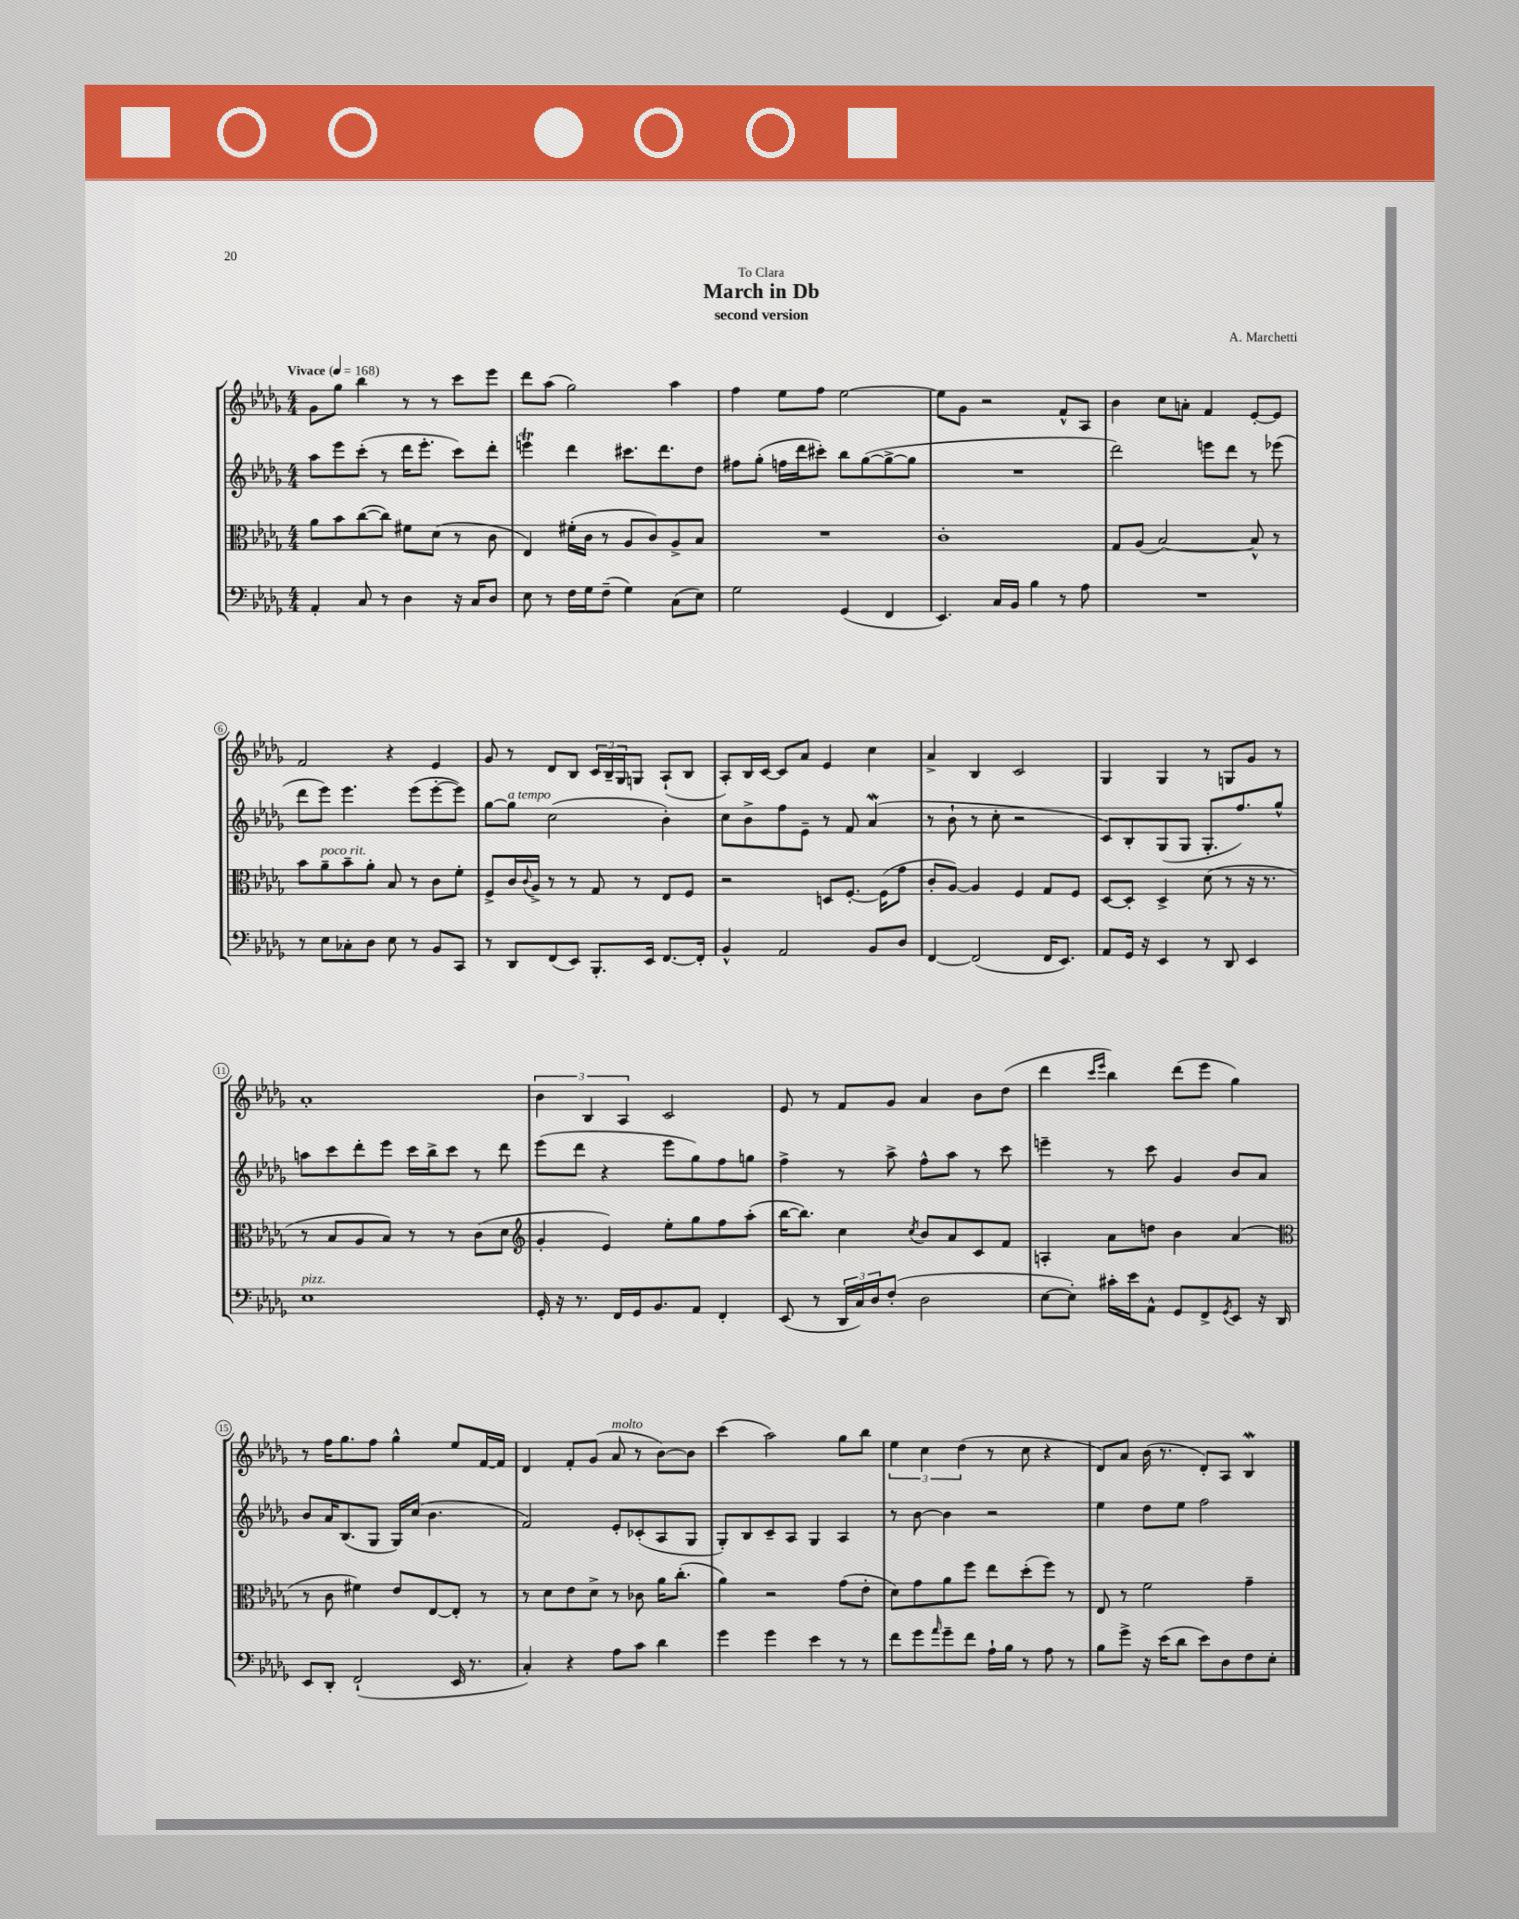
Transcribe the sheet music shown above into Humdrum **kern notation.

**kern	**kern	**kern	**kern
*staff4	*staff3	*staff2	*staff1
*clefF4	*clefC3	*clefG2	*clefG2
*k[b-e-a-d-g-]	*k[b-e-a-d-g-]	*k[b-e-a-d-g-]	*k[b-e-a-d-g-]
*M4/4	*M4/4	*M4/4	*M4/4
*MM168	*MM168	*MM168	*MM168
4AA-'	8a-	8aa-	8g-
.	8b-	8eee-	8gg-
8C	([8cc	(8ccc'	4bb-
8r	8cc])	8r	.
4D-	8f#	16ddd-	8r
.	.	8.eee-'	.
.	(8d-	.	8r
16r	8r	8ccc)	8ccc
16C	.	.	.
8D-	8c	8ddd-'	8eee-
=	=	=	=
8E-	4E-)	4eee	8ddd-
8r	.	.	(8aa-
16F	(16f#'	4ddd-	2gg-)
16G-	16c	.	.
(8F~	8r	.	.
4G-)	8A-	8.ccc#	.
.	8c)	.	.
.	.	8.ddd-	.
(8C	8A-^	.	4aa-
8E-)	8B-	8dd-	.
=	=	=	=
2G-	1r	8ff#	4ff
.	.	(8gg-'	.
.	.	16ff	8ee-
.	.	16ddd-	.
.	.	8ccc#')	8ff
(4GG-	.	8bb-	[2ee-
.	.	([8gg-	.
4FF	.	8gg-^_	.
.	.	8gg-]	.
=	=	=	=
4.EE-)	1c'	1r	8ee-]
.	.	.	8g-
.	.	.	2r
16C	.	.	.
16BB-	.	.	.
4B-	.	.	.
8r	.	.	8f^^
8A-	.	.	8A-
=	=	=	=
1r	8G-	2ddd-)	4b-
.	(8A-	.	.
.	[2B-)	.	8cc
.	.	.	8a'
.	.	8eee	4f
.	.	8ddd-	.
.	8B-^^]	8r	[8e-'
.	8r	(8eee-	8e-]
=	=	=	=
8r	8b-	8ddd-	2f
8E-	8a-~	8eee-)	.
8C-'	8b-~	4.eee-	.
8D-	8a-'	.	.
8E-	8B-	.	4r
8r	8r	(8eee-	.
8BB-	8c	[8eee-'	4e-
8CC	8f'	8eee-])	.
=	=	=	=
8r	8F^	[8gg-	8g-
8DD-	16c	8gg-]	8r
.	8qqc	.	.
.	16A-^	.	.
(8FF	8r	(2cc	8d-
8EE-)	8r	.	8B-
8.BBB-'	8G-	.	24c
.	.	.	24B-~
.	.	.	24G-
.	8r	.	8G
16EE-	.	.	.
[8.FF	8E-	4b-')	(8A-`
.	8F	.	8B-
16FF']	.	.	.
=	=	=	=
4BB-^^	2r	8cc	8A-')
.	.	8b-^	16B-
.	.	.	[16c
2AA-	.	8ff	8c]
.	.	8e-~	8a-
.	8D	8r	4e-
.	[8.F'	8f	.
8BB-	.	(4a-	4cc
.	(16F]	.	.
8D-	8g-	.	.
=	=	=	=
[4FF	8c'	8r	4a-^
.	[8A-)	8b-`	.
(2FF]	4A-]	8r	4B-
.	.	8cc'	.
.	4F	2r	2c
16FF	8G-	.	.
8.EE-)	.	.	.
.	8F	.	.
=	=	=	=
8AA-	[8D-	8c)	4G-
16GG-	8D-']	8B-'	.
16r	.	.	.
4EE-	4D-^	(8G-	4G-
.	.	8G-	.
8r	(8d-	8.G-'	8r
8DD-	8r	.	8G
.	.	8.ff)	.
4EE-	16r	.	8g-
.	8.r	.	.
.	.	8gg-^^	8r
=	=	=	=
1E-	8r	8aa	1a-'
.	8B-	8ccc	.
.	8A-	8ddd-'	.
.	8B-)	8eee-	.
.	8r	16ccc	.
.	.	16bb-^	.
.	8r	8ccc	.
.	(8c	8r	.
.	8d-	8ddd-	.
=	=	=	=
*	*clefG2	*	*
16GG-'	4g-'	(8eee-	6b-
16r	.	.	.
8.r	.	8ddd-	.
.	.	.	6B-
.	4e-)	4r	.
16FF	.	.	.
.	.	.	6A-
16GG-	.	.	.
8.BB-	.	.	.
.	8ee-'	8eee-	2c
8AA-	8gg-	8gg-)	.
4FF'	8ff	8ff	.
.	(8aa-'	8gg	.
=	=	=	=
(8EE-	[16bb-	4ff^	8e-
.	8.bb-])	.	.
8r	.	.	8r
24DD-	4cc	8r	8f
24C)	.	.	.
24D-	.	.	.
(8F'	.	8aa-^	8g-
.	8qcc	.	.
2D-	8b-	8ff^^	4a-
.	8a-	8aa-	.
.	8c	8r	8b-
.	8f	8ccc	(8dd-
=	=	=	=
[8E-	4A'	4eee~	4ddd-
8E-'])	.	.	.
.	.	.	16qqccc
.	.	.	16qqeee-
16c#'	8a-	8r	4bb-)
16e-	.	.	.
8AA-^^	8dd	8ccc	.
8GG-	4b-	4g-	(8ddd-
8FF^	.	.	8eee-
8qGG-	.	.	.
8EE-	(4a-	8b-	4gg-)
16r	.	8a-	.
16DD-	.	.	.
=	=	=	=
*	*clefC3	*	*
8EE-	8r	8b-	8r
8DD-'	8c	16a-	16ff
.	.	(8.B-	8.gg-
(2FF`	4f#)	.	.
.	.	8G-	8ff
.	8e-	16G-)	4gg-^^
.	.	(16cc	.
.	[8E-	4.b-	.
16EE-	8E-']	.	8ee-
8.r	.	.	.
.	8r	.	[16f
.	.	.	16f]
=	=	=	=
4C')	8r	2f)	4d-
.	8d-	.	.
4r	8e-	.	8f'
.	8d-^	.	(8g-
8A-	8r	8e-'	8a-
8c	8c-	(8c-'	8r
4d-	16a-	8A-	[8b-)
.	(8.cc'	.	.
.	.	8G-	8b-]
=	=	=	=
4g-	4a-)	8G-')	(4ccc
.	.	8B-	.
4g-	2r	8c~	2aa-)
.	.	8A-	.
4e-	.	4G-	.
8r	(8g-	4A-	8gg-
8r	8e-'	.	8bb-
=	=	=	=
8f	8d-)	8r	6ee-
8g-	8g-	[8b-	.
.	.	.	6cc
16qqa-	.	.	.
8g-~	8a-	4b-]	.
.	.	.	(6dd-
8f	8ff	.	.
16A-`	8ee-	2r	8r
16B-	.	.	.
8r	(8dd-'	.	8cc
8A-	8ff)	.	4r
8r	8r	.	.
=	=	=	=
8B-	8E-	4ee-	8d-)
8g-^	8r	.	8a-
16r	2f	8dd-	(16b-
(16e-	.	.	8.r
8d-	.	8ee-	.
8e-)	.	2ff	8d-')
8D-	.	.	8A-
8F	4g-~	.	4B-
8E-'	.	.	.
==	==	==	==
*-	*-	*-	*-
